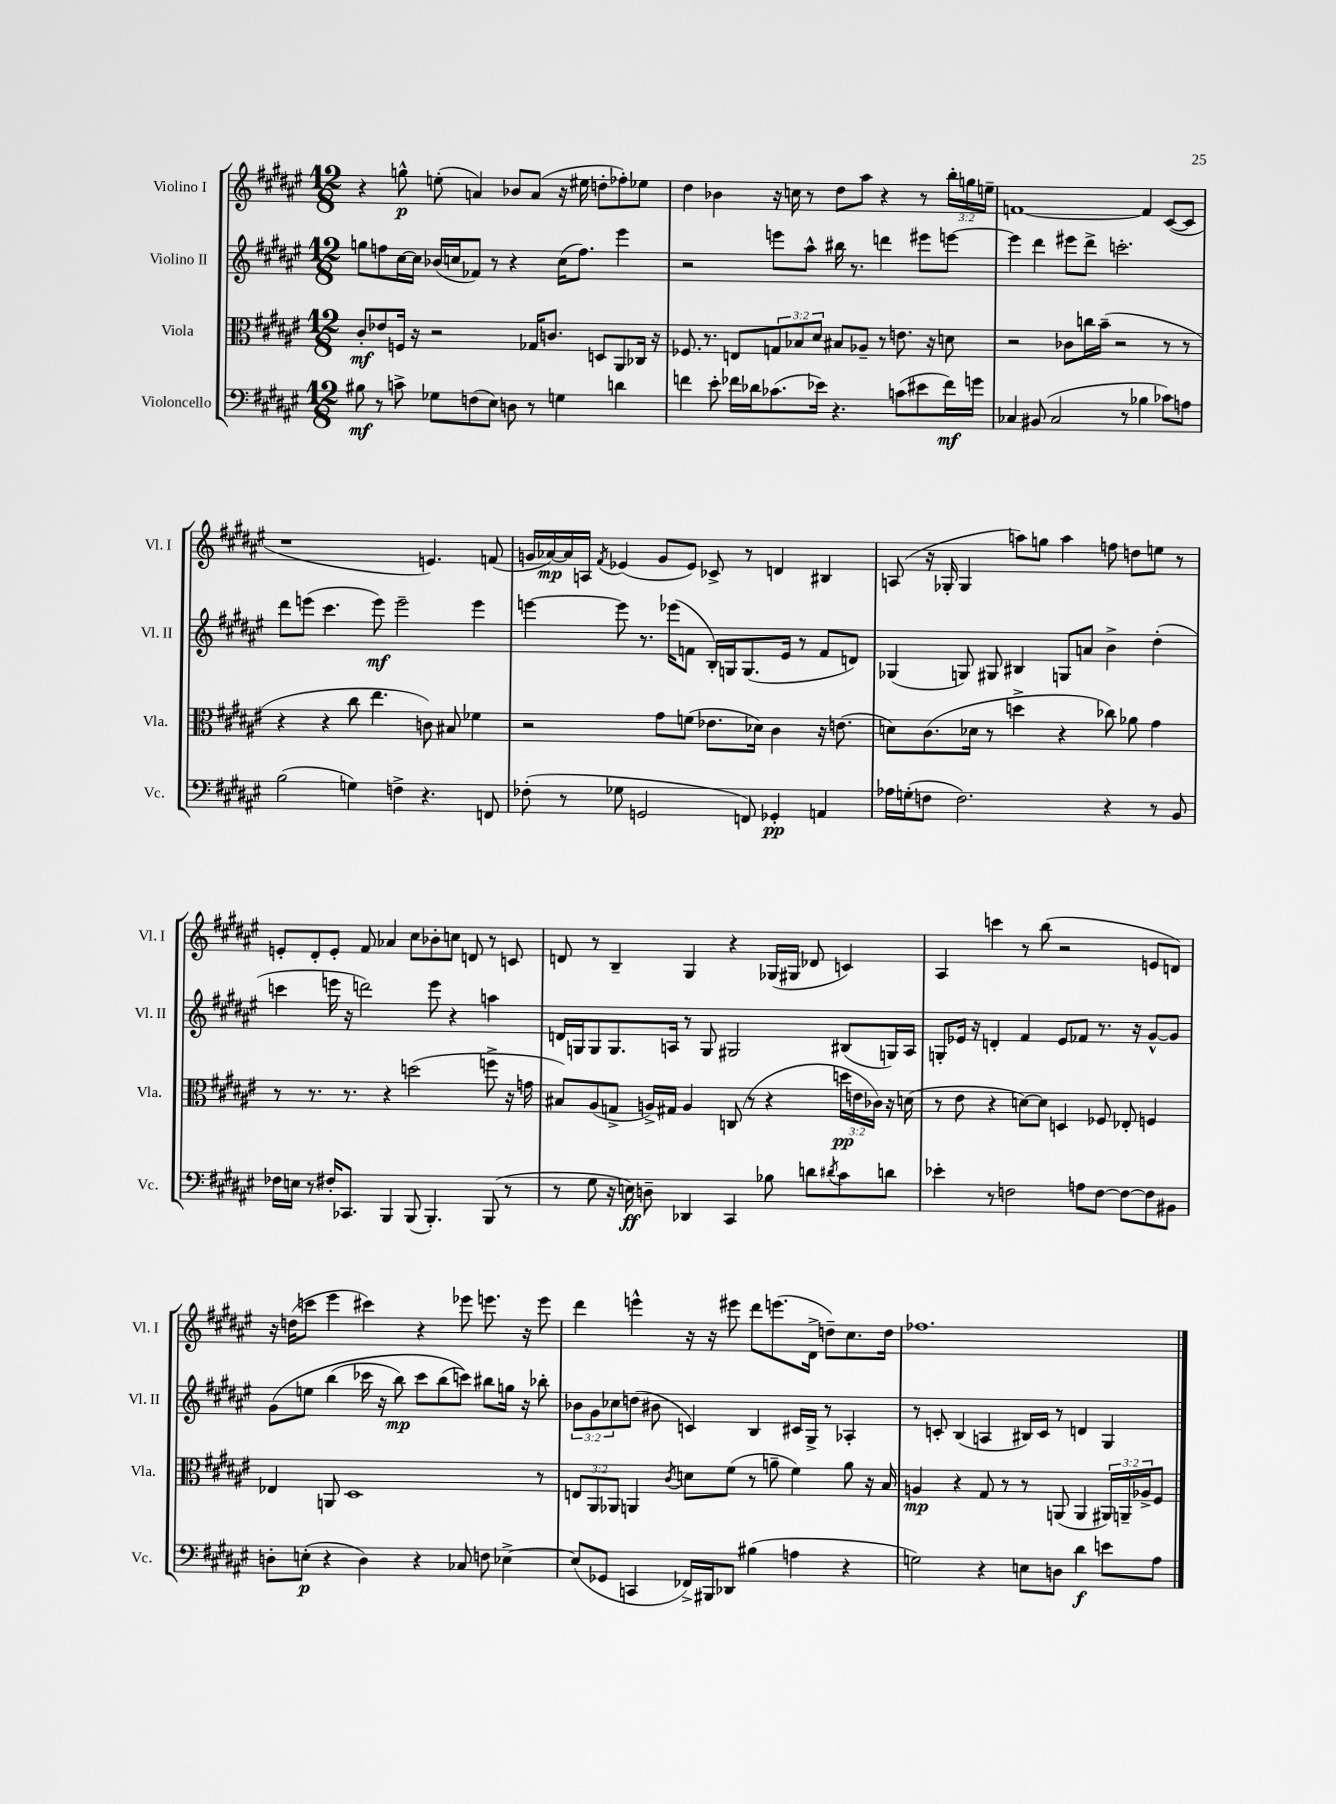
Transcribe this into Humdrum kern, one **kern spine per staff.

**kern	**kern	**kern	**kern
*staff4	*staff3	*staff2	*staff1
*clefF4	*clefC3	*clefG2	*clefG2
*k[f#c#g#d#a#e#]	*k[f#c#g#d#a#e#]	*k[f#c#g#d#a#e#]	*k[f#c#g#d#a#e#]
*M12/8	*M12/8	*M12/8	*M12/8
8B#	8c#'	8gg	4r
8r	8e-	8ff	.
8c^	16F	[16cc#	8gg^^
.	16r	16cc#]	.
8G-	2r	(16b-	(8ee'
.	.	16cc	.
(8F	.	8f-)	4a)
8E#)	.	8r	.
8D	.	4r	8b-
8r	16G-	.	(8a
.	8.c	.	.
4G	.	(16cc	16r
.	.	8.ff)	16ee#
.	8D	.	8dd'
4d	8AA#	4eee#	8ff-')
.	16C-	.	8ee-
.	16r	.	.
=	=	=	=
4f	8.F-	2r	4dd#
.	8.r	.	.
8e#'	.	.	4b-
16f-	8E	.	.
16d-	.	.	.
(8.c-	12G	8eee	16r
.	.	.	16cc
.	12B-	.	.
.	.	8aa#^^	8r
.	12d#	.	.
16e-)	.	.	.
4.r	8B#	16bb#	8dd#
.	.	8.r	.
.	8A-~	.	8aa#
.	8r	4ddd	4r
(8c	8.e	.	.
8e#	.	8eee#	8r
.	16r	.	.
16f-)	8d	[8eee	24bb'
.	.	.	24gg
16g	.	.	.
.	.	.	24ee~
=	=	=	=
4C-	2r	4eee]	[1f
(8BB#	.	4ddd#	.
2C-	.	.	.
.	8c-	8eee#	.
.	16cc	8ddd#^	.
.	(16b~	.	.
.	2r	2.ccc'	.
8r	.	.	.
4B-	.	.	4f]
8c-)	8r	.	([8c#
8A	8r	.	8c#]
=	=	=	=
(2B	4r	8ddd#	1r
.	.	(8eee	.
.	4r	4.ccc#	.
4G)	8cc#	.	.
.	4.ee#	8eee)	.
4F^	.	2eee~	.
4.r	8c)	.	4.e)
.	8B#	.	.
.	4f-	4eee	.
8FF	.	.	(8f
=	=	=	=
(8F-'	2r	[4eee	16g
.	.	.	[16a-)
8r	.	.	16a-]
.	.	.	16A
.	.	.	8qf#
8G-	.	8eee]	(4e-
2GG	.	8.r	.
.	8g#	.	8g
.	.	(16eee-	.
.	(8f	8f	8e-)
.	8.e-	16B')	8c-^
.	.	16G	.
8FF)	.	(8.G	8r
.	16d-)	.	.
4GG-'	4c#	.	4d
.	.	16e#	.
.	.	8r	.
4AA	16r	8f	4B#
.	(8.e	.	.
.	.	8d)	.
=	=	=	=
16A-	8d)	(4G-	(8A
(16G'	.	.	.
8F	(8.c#	.	16r
.	.	.	16G-'
2.F)	.	8G)	4G-
.	16d-	.	.
.	8r	8G#	.
.	4dd^	4B#	8aa)
.	.	.	8gg
.	4r	8G	4aa
.	.	8a	.
4r	8cc-)	4b^	8ff
.	8a-	.	8dd
8r	4g#	(4dd#'	8ee
8BB	.	.	8r
=	=	=	=
16F-	8r	4ccc	8e'
16E	.	.	.
8r	8.r	.	8d#'
16F#'	.	16eee	8e'
8.CC-	8.r	16r	.
.	.	2ddd)	8f#
4BBB	4r	.	4a-
(8BBB	(2dd	.	8cc#
4.BBB')	.	8eee	8b-'
.	.	4r	8cc
.	.	.	8d
(8BBB	8ff^	4aa	8r
8r	16r	.	8c
.	16g	.	.
=	=	=	=
8r	8B#)	16d	8d
.	.	16G	.
8G#	(8A#	8G	8r
16r	8G^	8.G	4B~
16E)	.	.	.
8D~	16A^)	.	.
.	16G#	16A	.
4DD-	4A	8r	4G#
.	.	8G	.
4CC#	(8C	2G#	4r
.	8r	.	.
8B-	4r	.	(16G-
.	.	.	16G#
8d	.	.	8d-
8qd#	.	.	.
8c#	24dd	(8B#	4c)
.	24e	.	.
.	24c-)	.	.
8d	16r	16G)	.
.	(16d	16A	.
=	=	=	=
4e-'	8r	8G'	4A#
.	8e#	16e-	.
.	.	16r	.
8r	4r	4d'	4ccc
2F	.	.	.
.	[8d)	4f#	8r
.	8d]	.	(8bb
.	4D	8e-	2r
8A	.	8f-	.
[8F	8F-	8.r	.
8F_	8E-'	.	.
.	.	16r	.
8F]	4F	[8g#^^	8e
8BB#	.	8g#]	8d)
=	=	=	=
8D'	4E-	&(8g#	16r
.	.	.	(16dd
(8E'	.	8ee	8ccc
4r	8AA	(4bb	4eee#
.	1D#	.	.
4D)	.	16ccc-	4ccc#)
.	.	16r	.
.	.	8bb)	.
4r	.	8ccc-	4r
.	.	(8bb	.
8C-	.	8ccc)&)	8eee-
8F	.	8bb#	8.eee
[4E-^	.	16gg	.
.	.	16r	16r
.	8r	8bb-'	8eee
=	=	=	=
(8E-]	12E	12b-	4ddd#
.	12AA#	12g#	.
8GG-	.	.	.
.	12AA-	12cc-	.
4CC	4AA	(8dd	4eee^^
.	.	8b#	.
.	8qc#	.	.
16FF-^)	8d	4c)	16r
16BBB#	.	.	16r
8DD-	(8f#	.	8eee#
(4B#	8r	4B	8ddd#
.	8a~	.	(8.eee
4A	4f#)	16c#	.
.	.	16G#^	16d#^
.	.	8r	8dd~)
4r	8a	4A-'	8.cc#
.	16r	.	.
.	16B	.	16dd
=	=	=	=
2G)	4A	8r	1.ff-
.	.	8c'	.
.	4r	(4B	.
4r	8G#	4A	.
.	8r	.	.
8E	8r	16B#)	.
.	.	16c	.
8D	(8AA	8r	.
4d#	4AA	4d	.
8e	24AA#)	4G#	.
.	24AA~	.	.
.	24A-^	.	.
8A#	8F#	.	.
==	==	==	==
*-	*-	*-	*-
